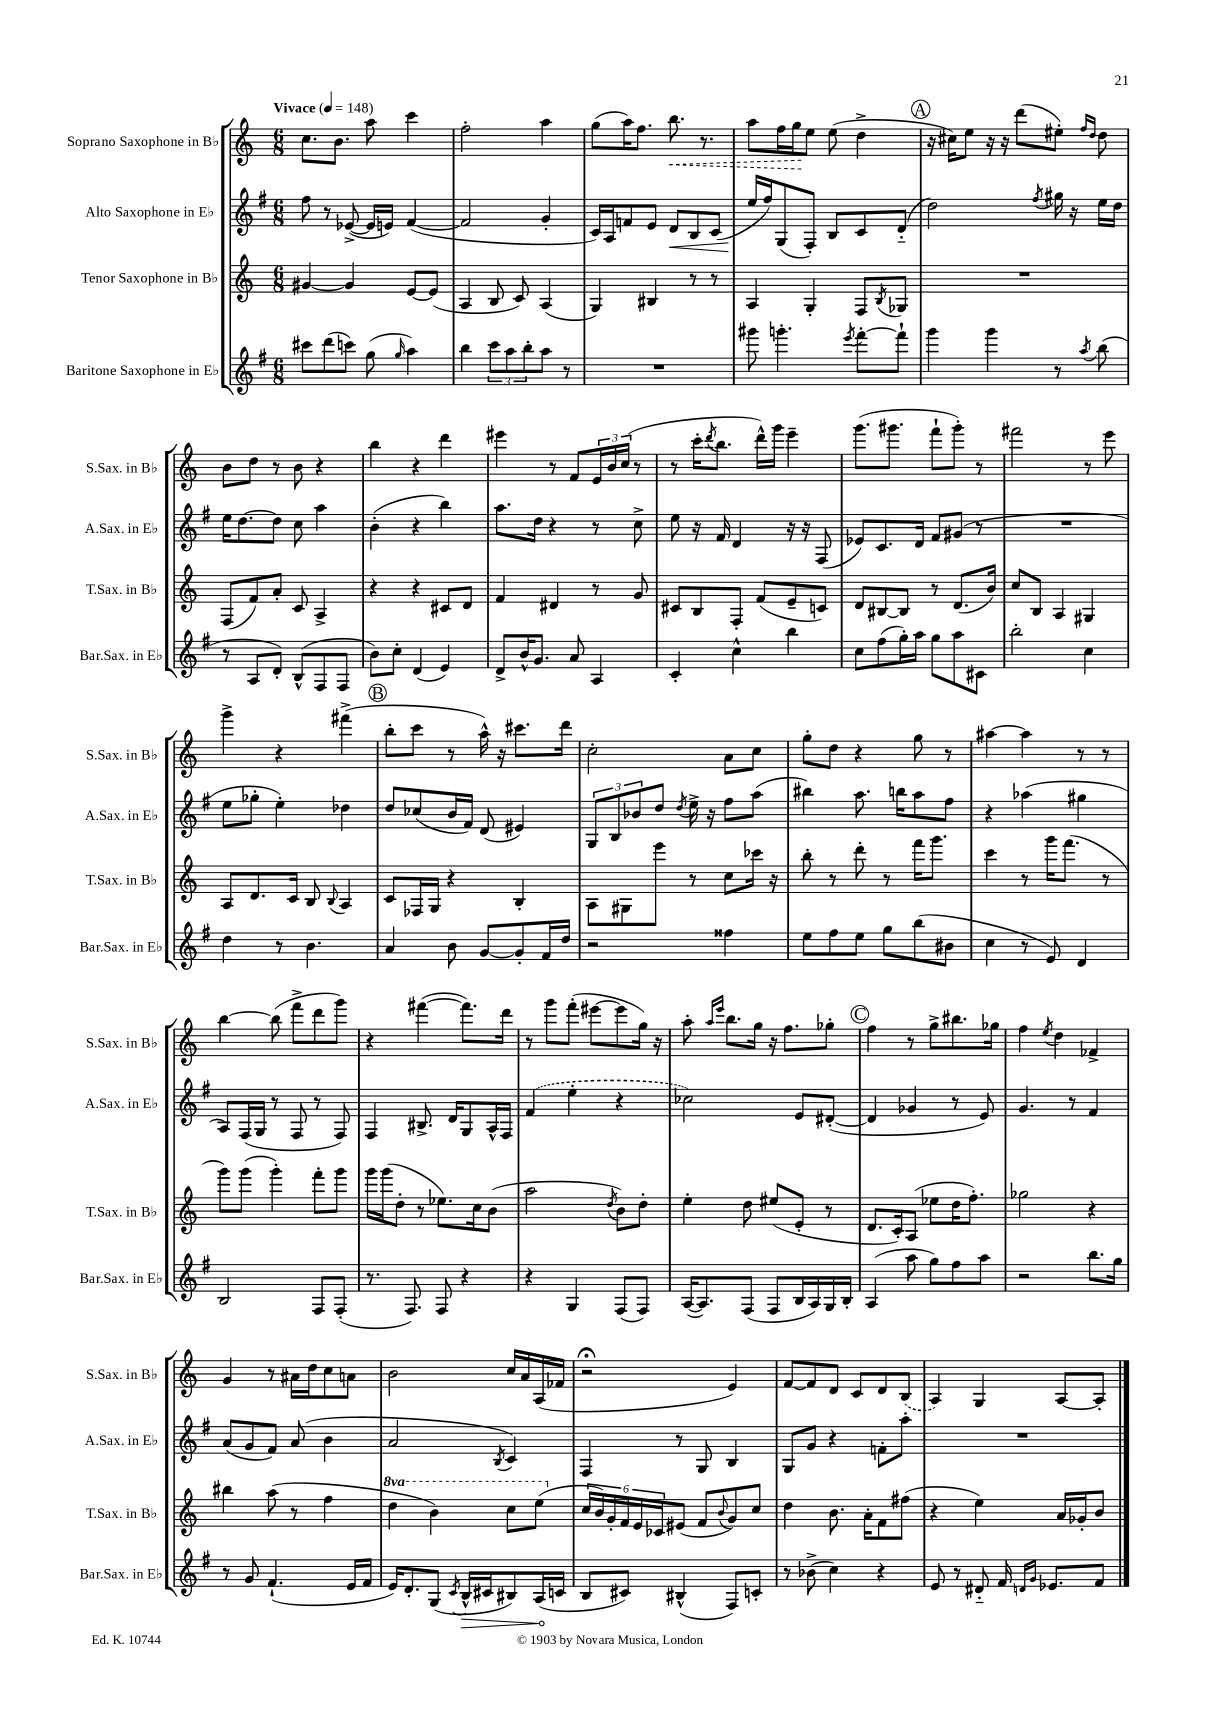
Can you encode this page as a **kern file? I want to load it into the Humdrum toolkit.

**kern	**kern	**kern	**kern
*staff4	*staff3	*staff2	*staff1
*clefG2	*clefG2	*clefG2	*clefG2
*k[f#]	*k[]	*k[f#]	*k[]
*M6/8	*M6/8	*M6/8	*M6/8
*MM148	*MM148	*MM148	*MM148
8ccc#\L	[4g#/	8ff#\	8.cc\L
(8ddd\	.	8r	.
.	.	.	8.b\J
8ccc\J)	4g#/]	([8e-^/	.
(8gg\	.	16e-/]LL	8aa\
.	.	16e/JJ)	.
16qqgg/	.	.	.
4aa\)	[8e/L	([4f#/	4ccc\
.	(8e/]J	.	.
=	=	=	=
4bb\	4A/	2f#/]	2ff'\
12ccc\L	8B/	.	.
12aa\	.	.	.
.	8c/)	.	.
12bb'\	.	.	.
8aa\J	(4A/	4g'/	4aa\
8r	.	.	.
=	=	=	=
2.r	4G/)	16c/LL)	(8gg\L
.	.	16A/J	.
.	.	8f/	16aa\K)
.	.	.	8.ff\J
.	4B#/	8e/J	.
.	.	8d/L	8.bb\
.	8r	8B/	.
.	.	.	8.r
.	8r	(8c/J	.
=	=	=	=
8ggg#\	4A/	16ee/LL	8aa\L
.	.	16ff#/J)	.
4.ggg'\	.	(8G/	16ff\L
.	.	.	16gg\J
.	4G'/	8F#'/J)	8ee\J
.	.	8B/L	(8ee\
8qeee/	.	.	.
[8fff#'\L	8F/L	8c/	4dd^\
.	8qB/	.	.
8fff#`\]J	8G-/J	(8d'~/J	.
=	=	=	=
4ggg\	2.r	2dd\)	16r
.	.	.	16cc#\LK)
.	.	.	8ee\J
4ggg\	.	.	16r
.	.	.	16r
.	.	.	(8ddd\L
.	.	8qff#/	.
8r	.	16gg#\	8ee#'\J)
.	.	16r	.
.	.	.	16qqff/LL
8qaa/	.	.	16qqdd/JJ
(8bb\	.	16ee\LL	8dd\
.	.	16dd\JJ	.
=	=	=	=
8r	(8F/L	16ee\LK	8b\L
.	.	[8.dd\	.
8A/L	8f/)	.	8dd\J
8d'/J)	8a'/J	8dd\]J	8r
(8B^^/L	8c/	8cc\	8b\
8F#/	4A^/	4aa\	4r
8F#/J	.	.	.
=	=	=	=
8b\L)	4r	(4b'\	4bb\
8cc'\J	.	.	.
(4d/	4r	4r	4r
4e/)	8c#/L	4bb\)	4ddd\
.	8d/J	.	.
=	=	=	=
8d^/L	4f/	8.aa\L	4eee#\
16b^^/K	.	.	.
8.g/J	.	16dd\Jk	.
.	4d#/	4r	8r
8a/	.	.	8f/L
4A/	8r	8r	24e/L
.	.	.	24b/
.	.	.	(24cc/JJ
.	8g/	8cc^\	8r
=	=	=	=
4c'/	8c#/L	8ee\	8r
.	8B/	16r	16ccc'\LK
.	.	.	8qddd/
.	.	16f#/	8.bb\J
4cc^^\	8F'/J	4d/	.
.	(8f/L	.	16ddd^^\LL)
.	.	.	16ggg\JJ
4bb\	8e~/	16r	4eee~\
.	.	16r	.
.	8c/J)	(8F#/	.
=	=	=	=
8cc\L	8d/L	8e-/L)	(8.ggg\L
(8ff#\	[8B#/	8.c/	.
.	.	.	8.ggg#\J
16gg'\L)	8B#/]J	.	.
16aa\JJ	.	16d/Jk	.
8gg\L	8r	8f#/L	8fff`\L
8aa\	(8.d/L	(8g#/J	8ggg#'\J)
8c#\J	.	8r	8r
.	16b/Jk)	.	.
=	=	=	=
2bb'\	8cc/L	2.r	2fff#\
.	8B/J	.	.
.	4A/	.	.
4cc\	4G#/	.	8r
.	.	.	8eee\
=	=	=	=
4dd\	8A/L	8ee\L	4ggg^\
.	8.d/	8gg-'\J	.
8r	.	4ee'\)	4r
.	16c/Jk	.	.
4.b\	8B/	.	.
.	8qqB/	.	.
.	4A/	4dd-\	(4fff#^\
=	=	=	=
4a/	8c/L	8dd/L	8bb'\L
.	16F-/L	(8cc-/	8ccc\J
.	16G/JJ	.	.
8b\	4r	16b/L	8r
.	.	16f#/JJ)	.
[8g/L	.	(8d/	16aa^^\)
.	.	.	16r
8g'/]	4B'/	4e#/)	8.ccc#\L
16f#/L	.	.	.
16dd/JJ	.	.	16ddd\Jk
=	=	=	=
2r	8A\L	12G/L	2cc'\
.	.	12B/	.
.	8G#\	.	.
.	.	12b-/	.
.	8eee\J	8dd/J	.
.	.	8qdd/	.
.	8r	16ee^\	.
.	.	16r	.
4ff##\	8cc\L	8ff#\L	8a\L
.	16ccc-\Jk	(8aa\J	8cc\J
.	16r	.	.
=	=	=	=
8ee\L	8bb'\	4bb#\)	8gg'\L
8ff#\	8r	.	8dd\J
8ee\J	8ddd'\	8.aa\	4r
8gg\L	8r	.	.
.	.	16bb\LK	.
(8bb\	16fff\LK	8aa\	8gg\
.	8.ggg\J	.	.
8b#\J	.	8ff#\J	8r
=	=	=	=
4cc\	4ccc\	4r	[4aa#\
8r	8r	(4aa-\	4aa#\]
8e/)	16ggg\LK	.	.
.	(8.fff\J	.	.
4d/	.	4gg#\	8r
.	8r	.	8r
=	=	=	=
2B/	8ggg\L)	8A/L)	[4bb\
.	(8ggg\J	(16F#/L	.
.	.	16G/JJ	.
.	4ggg'\)	8r	(8bb\]
.	.	8F#/	8fff^\L
8F#/L	8fff'\L	8r	8ddd\
(8F#'/J	8ggg\J	8F#/)	8ggg\J)
=	=	=	=
8.r	16ggg\LL	4F#/	4r
.	(16ggg\J	.	.
.	8dd'\J	.	.
8.F#/)	.	.	.
.	8r	8.B#^/	([4fff#\
8F#/	8.ee-\L)	.	.
.	.	16d/LK	.
4r	.	8G/	8.fff#\]L)
.	16cc\k	.	.
.	(8b\J	16A^^/L	.
.	.	16F#/JJ	16ddd\Jk
=	=	=	=
4r	2aa\	(4f#/	8r
.	.	.	8ggg\L
4G/	.	4ee'\	(8fff'\J
.	.	.	[8eee#\L
.	8qdd/	.	.
(8F#/L	8b\L)	4r	8eee#\]
8F#/J)	8dd'\J	.	16gg\Jk)
.	.	.	16r
=	=	=	=
([16A/LK	4ee'\	2cc-\)	8aa'\
8.A/])	.	.	.
.	.	.	16qqaa/LL
.	.	.	16qqeee/JJ
.	.	.	8.bb\L
(8F#/J	8dd\	.	.
.	.	.	16gg\Jk
8F#/L	(8ee#/L	.	16r
.	.	.	8.ff\L
16B/L	8e'/J	8e/L	.
16A/)	.	.	.
16G/	8r	([8d#'/J	8gg-'\J
16B'/JJ	.	.	.
=	=	=	=
(4A/	8.d/L	4d#/]	4ff\
.	16c'/k)	.	.
8aa\	(8A/J	4g-/	8r
8gg\L)	8ee-\L	.	8gg^\L
8ff#\	16dd\K	8r	8.bb#\
.	8.ff'\J)	.	.
8aa\J	.	8e/)	.
.	.	.	16gg-\Jk
=	=	=	=
2r	2gg-\	4.g/	4ff\
.	.	.	8qee/
.	.	.	4dd\
.	.	8r	.
8.bb\L	4r	4f#/	4f-^/
16gg\Jk	.	.	.
=	=	=	=
8r	4bb#\	(8a/L	4g/
8g/	.	8g/	.
(4.f#`/	(8aa\	8f#/J)	8r
.	8r	(8a/	16a#\LL
.	.	.	16dd\J
.	4ff\	4b\	8cc\
16e/LL	.	.	8a\J
16f#/JJ	.	.	.
=	=	=	=
16e/LK)	4ddd\	2a/	2b\
8.d'/	.	.	.
(8G/J	4bb\)	.	.
8qc/	.	.	.
16B^^/LL	.	.	.
16c#/J	.	.	.
.	.	8qB/	.
8B#/)	8ccc\L	4c/)	16cc/LL
.	.	.	16a/
(16A/L	(8eee\J	.	(16A/
16c/JJ	.	.	16f-/JJ
=	=	=	=
8B/L	24cc/LL	4F#/	2r;
.	24b/)	.	.
.	24g'/	.	.
8c#/J)	24f/	.	.
.	24e/	.	.
.	24c-/J	.	.
(4B#^^/	(8e#/J	8r	.
.	8f/L	8G/	.
.	8qqb/	.	.
8F#/L)	8g/)	4B/	4e/)
8c'/J	8cc/J	.	.
=	=	=	=
8r	4dd\	8G/L	[8f/L
(8b-^\	.	8g/J	8f/]
4cc\)	8.b\	4r	8d/J
.	.	.	8c/L
.	16a'\LK	.	.
4r	8f\	8f'\L	8d/
.	(8ff#\J	8aa'\J	(8B/J
=	=	=	=
8e/	4r	2.r	4A/)
8r	.	.	.
8d#'~/	4ee\)	.	4G/
16f#/	.	.	.
16qqd/LL	.	.	.
16qqg/JJ	.	.	.
8.e-/L	.	.	.
.	16a/LL	.	[8A/L
.	16g-'/J	.	.
8f#/J	8b/J	.	8A'/]J
==	==	==	==
*-	*-	*-	*-
